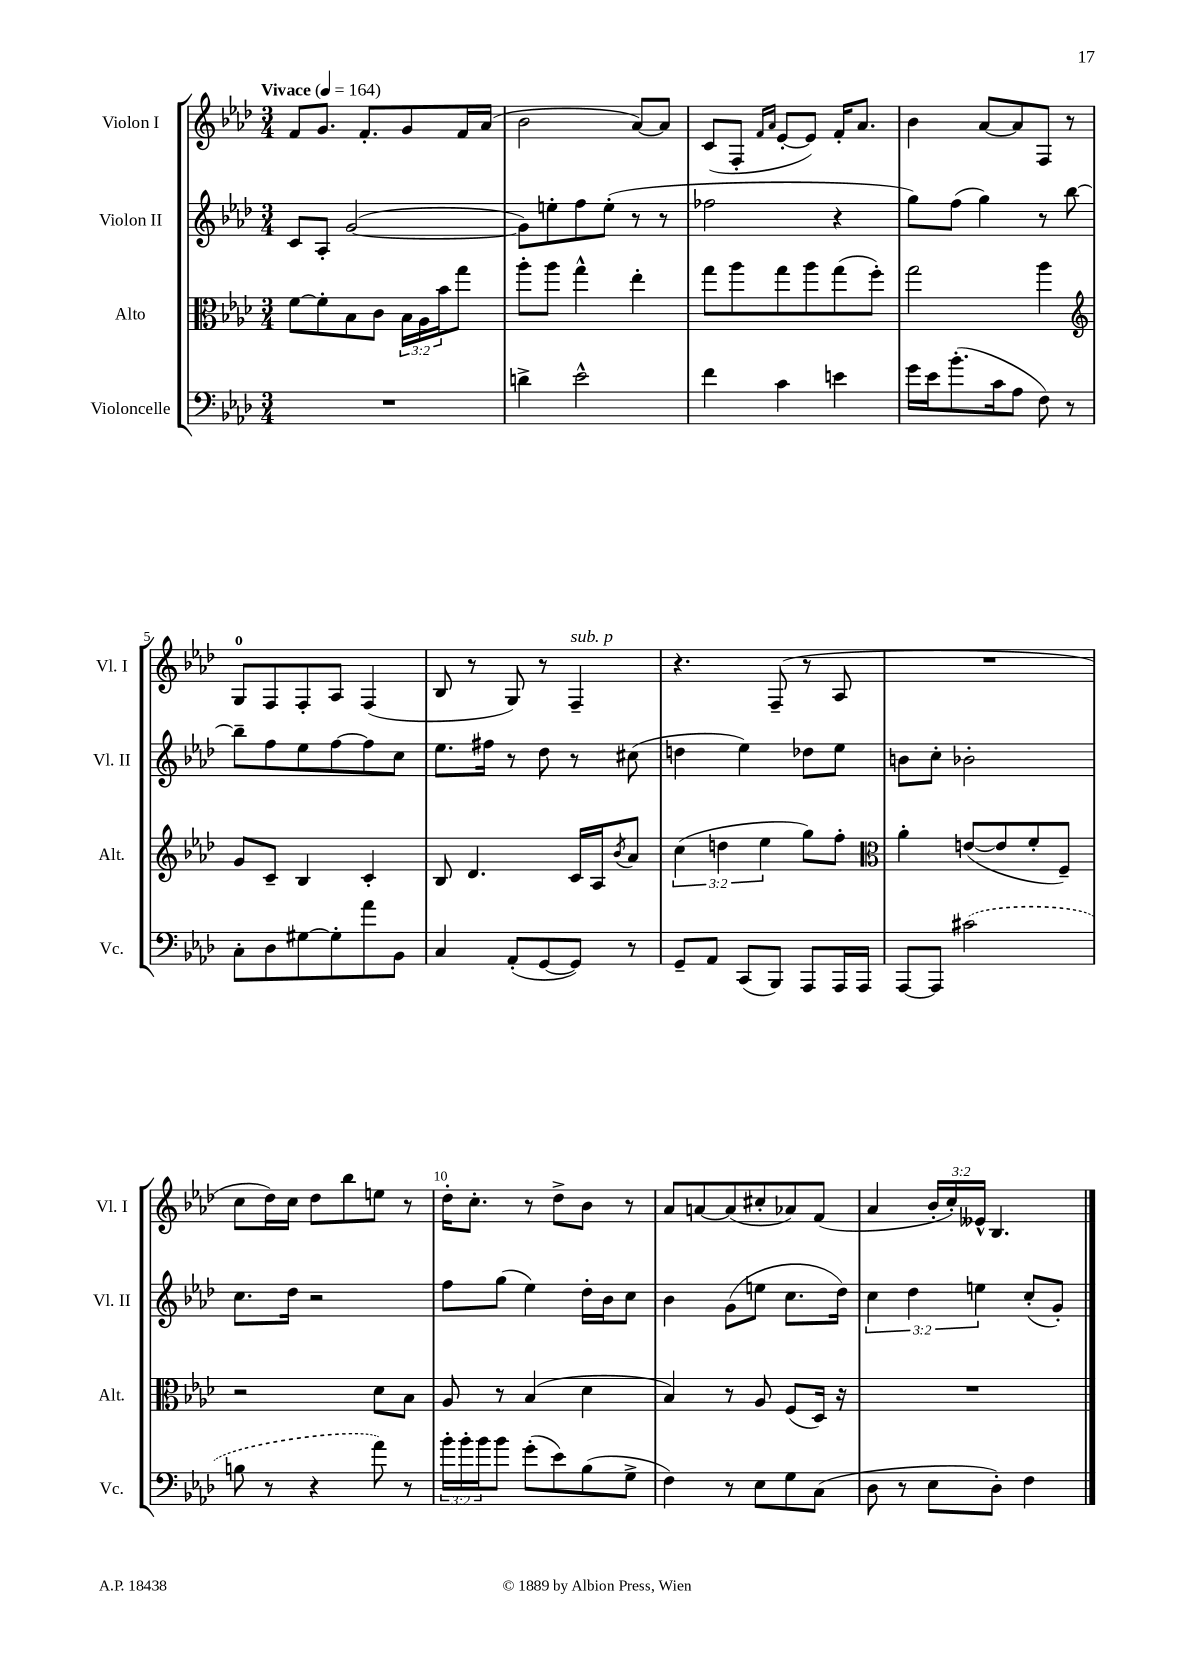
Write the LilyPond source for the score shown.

<<
\new StaffGroup <<
\new Staff = "s0" \with { instrumentName = "Violon I" shortInstrumentName = "Vl. I" } {
    \clef treble \key aes \major \numericTimeSignature \time 3/4 \override Staff.TupletNumber.text = #tuplet-number::calc-fraction-text \tempo "Vivace" 4 = 164
    f'8 g'8. f'8.-. g'8 f'16 aes'16( |
    bes'2 aes'8~) aes'8 |
    c'8( f8-. \grace { f'16 aes'16 } ees'8~-. ees'8) f'16-. aes'8. |
    bes'4 aes'8~ aes'8 f8 r8 |
    g8-0 f8 f8-. aes8 f4( |
    bes8 r8 g8) r8 f4--^\markup { \italic "sub. p" } |
    r4. f8--( r8 aes8 |
    R2. |
    c''8 des''16) c''16 des''8 bes''8 e''8 r8 |
    des''16-. c''8.-. r8 des''8-> bes'8 r8 |
    aes'8 a'8~ a'8( cis''8-. aes'8) f'8( |
    aes'4 \tuplet 3/2 { bes'16-. c''16-.) eeses'16-^ } bes4. \bar "|." |
}
\new Staff = "s1" \with { instrumentName = "Violon II" shortInstrumentName = "Vl. II" } {
    \clef treble \key aes \major \numericTimeSignature \time 3/4 \override Staff.TupletNumber.text = #tuplet-number::calc-fraction-text
    c'8 aes8-. g'2~( |
    g'8) e''8-. f''8 e''8-.( r8 r8 |
    fes''2 r4 |
    g''8) f''8( g''4) r8 bes''8~ |
    bes''8-- f''8 ees''8 f''8~ f''8 c''8 |
    ees''8. fis''16 r8 des''8 r8 cis''8( |
    d''4 ees''4) des''8 ees''8 |
    b'8 c''8-. bes'2-. |
    c''8. des''16 r2 |
    f''8 g''8( ees''4) des''16-. bes'16 c''8 |
    bes'4 g'8( e''8 c''8. des''16) |
    \tuplet 3/2 { c''4 des''4 e''4 } c''8-.( g'8-.) \bar "|." |
}
\new Staff = "s2" \with { instrumentName = "Alto" shortInstrumentName = "Alt." } {
    \clef alto \key aes \major \numericTimeSignature \time 3/4 \override Staff.TupletNumber.text = #tuplet-number::calc-fraction-text
    f'8~ f'8-. bes8 c'8 \tuplet 3/2 { bes16 aes16 bes'16 } g''8 |
    aes''8-. aes''8 g''4-^ ees''4-. |
    g''8 aes''8 g''8 aes''8 g''8( f''8-.) |
    g''2 aes''4 |
    \clef treble g'8 c'8-- bes4 c'4-. |
    bes8 des'4. c'16 aes16 \acciaccatura { bes'8 } aes'8 |
    \tuplet 3/2 { c''4( d''4 ees''4 } g''8) f''8-. |
    \clef alto aes'4-. e'8~( e'8 f'8-. f8--) |
    r2 des'8 bes8 |
    aes8 r8 bes4( des'4 |
    bes4) r8 aes8 f8( des16) r16 |
    R2. \bar "|." |
}
\new Staff = "s3" \with { instrumentName = "Violoncelle" shortInstrumentName = "Vc." } {
    \clef bass \key aes \major \numericTimeSignature \time 3/4 \override Staff.TupletNumber.text = #tuplet-number::calc-fraction-text
    R2. |
    d'4-> ees'2-^ |
    f'4 c'4 e'4 |
    g'16 ees'16 bes'8.-.( c'16 aes8 f8) r8 |
    c8-. des8 gis8~ gis8-. aes'8 bes,8 |
    c4 aes,8-.( g,8~ g,8) r8 |
    g,8-- aes,8 c,8( bes,,8) aes,,8 aes,,16 aes,,16 |
    aes,,8~ aes,,8 \once \slurDashed cis'2( |
    b8 r8 r4 aes'8) r8 |
    \tuplet 3/2 { bes'16-. bes'16-. bes'16 } bes'8 g'8-.( ees'8) bes8( g8-> |
    f4) r8 ees8 g8 c8( |
    des8 r8 ees8 des8-.) f4 \bar "|." |
}
>>
>>
\layout { \context { \Score \override BarNumber.break-visibility = ##(#f #t #t) barNumberVisibility = #(every-nth-bar-number-visible 5) } }
